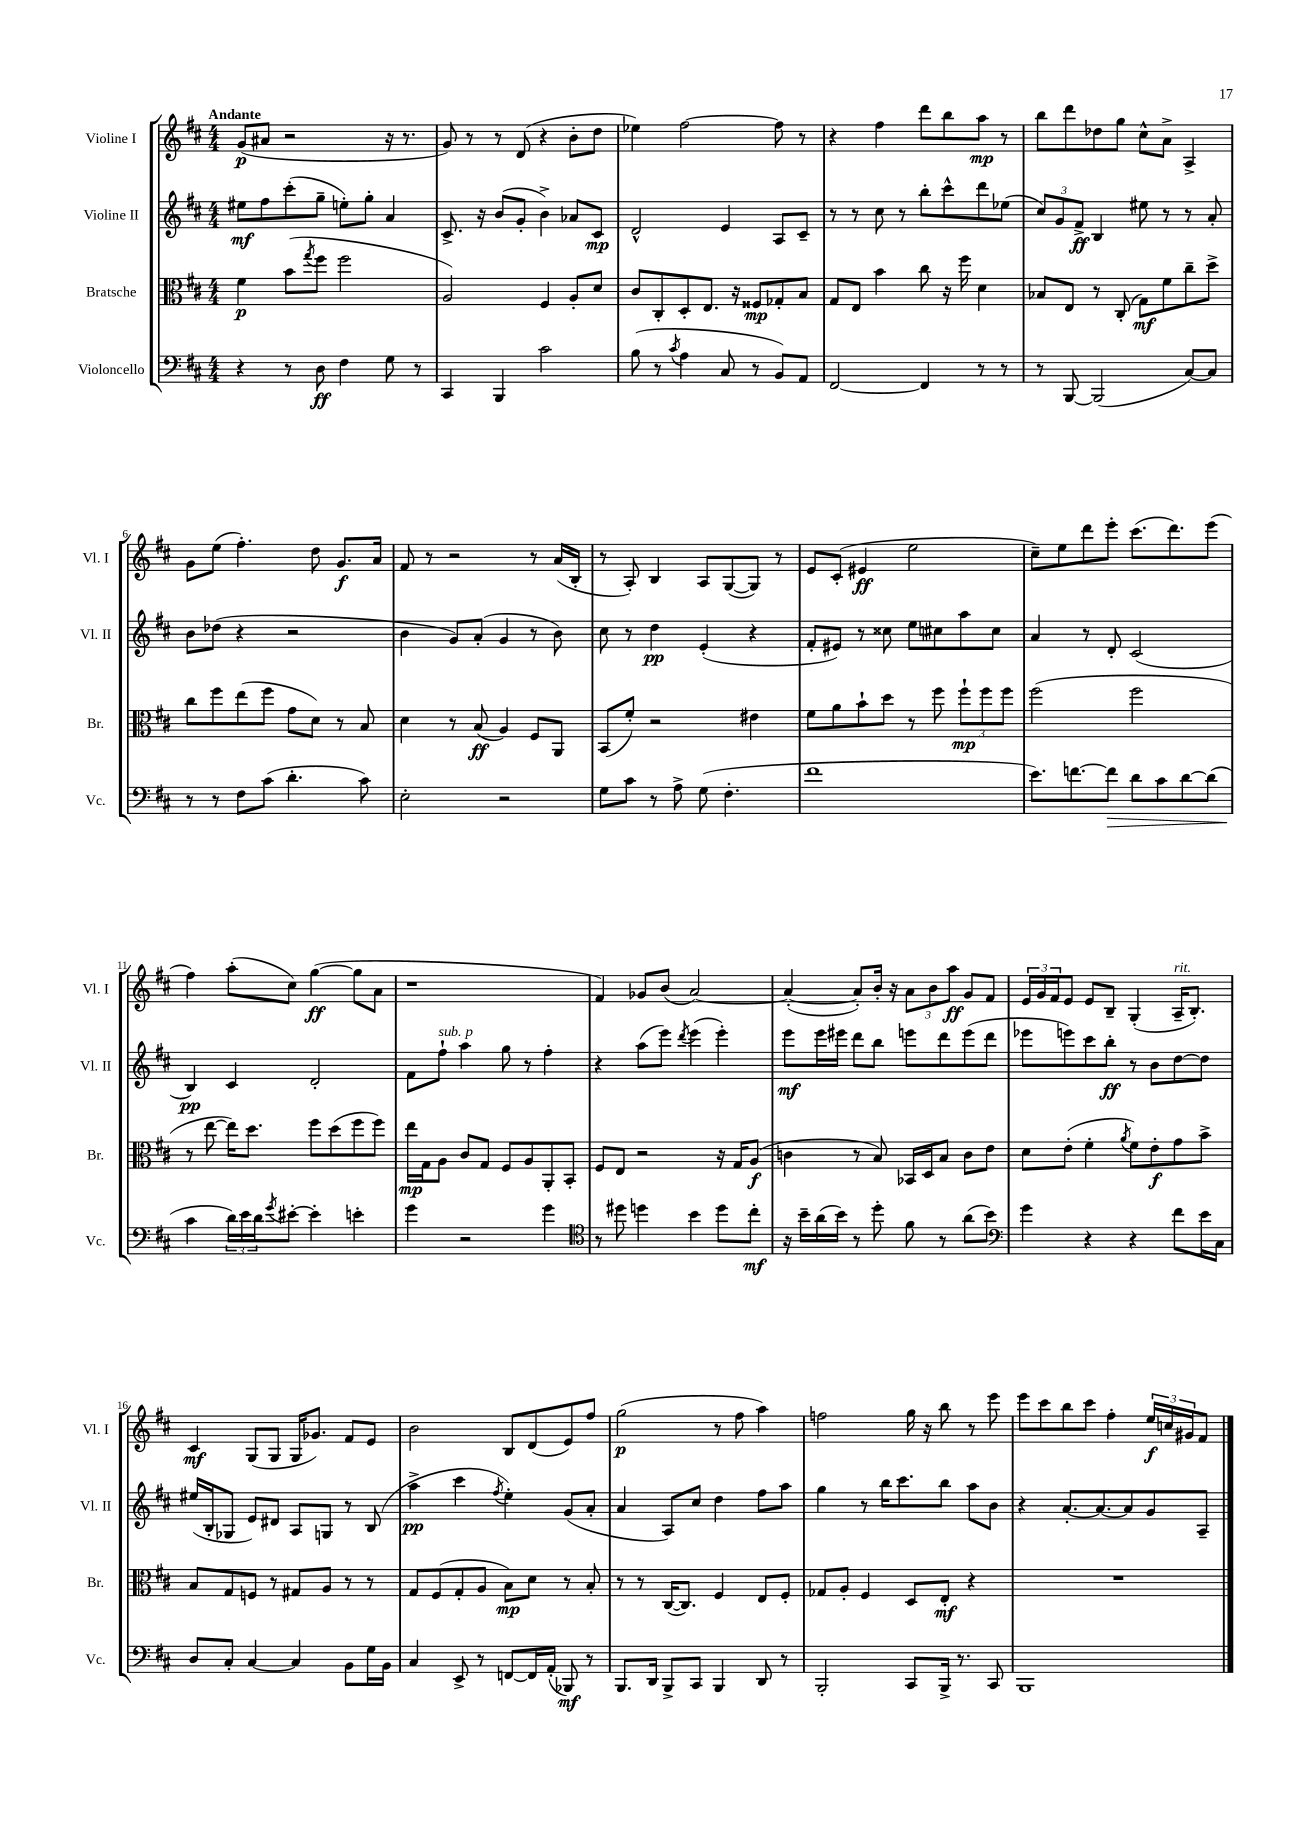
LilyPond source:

<<
\new StaffGroup <<
\new Staff = "s0" \with { instrumentName = "Violine I" shortInstrumentName = "Vl. I" } {
    \clef treble \key d \major \numericTimeSignature \time 4/4 \tempo "Andante"
    g'8\p( ais'8 r2 r16 r8. |
    g'8) r8 r8 d'8( r4 b'8-. d''8 |
    ees''4) fis''2~ fis''8 r8 |
    r4 fis''4 d'''8 b''8 a''8\mp r8 |
    b''8 d'''8 des''8 g''8 cis''8-^ a'8-> a4-> |
    g'8 e''8( fis''4.-.) d''8 g'8.\f a'16 |
    fis'8 r8 r2 r8 a'16( b16-. |
    r8 a8-.) b4 a8 g8~( g8) r8 |
    e'8 cis'8-.( eis'4\ff e''2 |
    cis''8--) e''8 d'''8 e'''8-. cis'''8.( d'''8.) e'''8( |
    fis''4) a''8-.( cis''8) g''4~\ff( g''8 a'8 |
    r1 |
    fis'4) ges'8 b'8( a'2~) |
    a'4~-.( a'8-.) b'16-. r16 \tuplet 3/2 { a'8 b'8 a''8\ff } g'8 fis'8 |
    \tuplet 3/2 { e'16 g'16 fis'16 } e'8 e'8 b8-- g4-.( a16--^\markup { \italic "rit." } b8.-.) |
    cis'4\mf g8( g8 g16 ges'8.) fis'8 e'8 |
    b'2 b8 d'8( e'8) fis''8 |
    g''2\p( r8 fis''8 a''4) |
    f''2 g''16 r16 b''8 r8 e'''8 |
    e'''8 cis'''8 b''8 cis'''8 fis''4-. \tuplet 3/2 { e''16\f c''16 gis'16 } fis'8 \bar "|." |
}
\new Staff = "s1" \with { instrumentName = "Violine II" shortInstrumentName = "Vl. II" } {
    \clef treble \key d \major \numericTimeSignature \time 4/4
    eis''8\mf fis''8 cis'''8-.( g''8-- e''8-.) g''8-. a'4 |
    cis'8.-> r16 b'8( g'8-. b'4->) aes'8 cis'8\mp |
    d'2-^ e'4 a8 cis'8-- |
    r8 r8 cis''8 r8 b''8-. cis'''8-^ d'''8 ees''8( |
    \tuplet 3/2 { cis''8) g'8 fis'8->\ff } b4 eis''8 r8 r8 a'8-. |
    b'8 des''8( r4 r2 |
    b'4 g'8) a'8-.( g'4 r8 b'8) |
    cis''8 r8 d''4\pp e'4-.( r4 |
    fis'8-. eis'8) r8 cisis''8 e''8 cis''8 a''8 cis''8 |
    a'4 r8 d'8-. cis'2( |
    b4\pp) cis'4 d'2-. |
    fis'8 fis''8-!^\markup { \italic "sub. p" } a''4 g''8 r8 fis''4-. |
    r4 a''8( e'''8) \acciaccatura { d'''8 } e'''4( e'''4-.) |
    e'''8\mf e'''16 eis'''16 d'''8 b''8 e'''8 d'''8 e'''8( d'''8 |
    ees'''8 e'''8) cis'''8 b''8-.\ff r8 b'8 d''8~ d''8 |
    eis''16( b16-. ges8 e'8) dis'8 a8 g8 r8 b8( |
    a''4->\pp cis'''4 \acciaccatura { fis''8 } e''4-.) g'8( a'8-. |
    a'4 a8) cis''8 d''4 fis''8 a''8 |
    g''4 r8 b''16 cis'''8. b''8 a''8 b'8 |
    r4 a'8.~-. a'8.~ a'8 g'8 a8-- \bar "|." |
}
\new Staff = "s2" \with { instrumentName = "Bratsche" shortInstrumentName = "Br." } {
    \clef alto \key d \major \numericTimeSignature \time 4/4
    fis'4\p b'8( \acciaccatura { g''8 } fis''8 fis''2 |
    a2) fis4 a8-. d'8 |
    cis'8 cis8-. d8-. e8. r16 fisis8\mp ges8-. b8 |
    g8 e8 b'4 cis''8 r16 fis''16 d'4 |
    bes8 e8 r8 cis8-.( g8\mf) fis'8 cis''8-- d''8-> |
    cis''8 fis''8 e''8( fis''8 g'8 d'8) r8 b8 |
    d'4 r8 b8\ff( a4) fis8 a,8 |
    b,8( fis'8-.) r2 eis'4 |
    fis'8 a'8 b'8-! d''8 r8 fis''8 \tuplet 3/2 { fis''8-!\mp fis''8 fis''8 } |
    fis''2( fis''2 |
    r8 e''8~ e''16) d''8. fis''8 d''8( fis''8 fis''8) |
    e''16\mp g16 a8 cis'8 g8 fis8 a8 a,8-. b,8-. |
    fis8 e8 r2 r16 g16 a8\f( |
    c'4 r8 b8) bes,16 d16 b8 c'8 e'8 |
    d'8 e'8-.( fis'4-. \acciaccatura { a'8 } fis'8) e'8-.\f g'8 b'8-> |
    b8 g8 f8 r8 gis8 a8 r8 r8 |
    g8 fis8( g8-. a8 b8\mp) d'8 r8 b8-. |
    r8 r8 cis16~( cis8.) fis4 e8 fis8-. |
    ges8 a8-. fis4 d8 e8-.\mf r4 |
    R1 \bar "|." |
}
\new Staff = "s3" \with { instrumentName = "Violoncello" shortInstrumentName = "Vc." } {
    \clef bass \key d \major \numericTimeSignature \time 4/4
    r4 r8 d8\ff fis4 g8 r8 |
    cis,4 b,,4 cis'2 |
    b8( r8 \acciaccatura { cis'8 } a4 cis8 r8 b,8) a,8 |
    fis,2~ fis,4 r8 r8 |
    r8 b,,8~ b,,2( cis8~) cis8 |
    r8 r8 fis8 cis'8( d'4.-. cis'8) |
    e2-. r2 |
    g8 cis'8 r8 a8-> g8( fis4.-. |
    fis'1 |
    e'8.) f'8.~ f'8\> d'8 cis'8 d'8~ d'8( |
    cis'4\! \tuplet 3/2 { d'16) e'16 d'16 } \acciaccatura { g'8 } eis'8~-. eis'4-. e'4-. |
    g'4 r2 g'4 |
    \clef tenor r8 dis''8 d''4 b'4 d''8 cis''8-.\mf |
    r16 b'16-- a'16( b'16) r8 d''8-. fis'8 r8 a'8( b'8) |
    \clef bass g'4 r4 r4 fis'8 e'16 cis16 |
    d8 cis8-. cis4~ cis4 b,8 g16 b,16 |
    cis4 e,8-> r8 f,8~ f,16 a,16-.( bes,,8\mf) r8 |
    b,,8. d,16 b,,8-> cis,8 b,,4 d,8 r8 |
    b,,2-. cis,8 b,,16-> r8. cis,8 |
    b,,1 \bar "|." |
}
>>
>>
